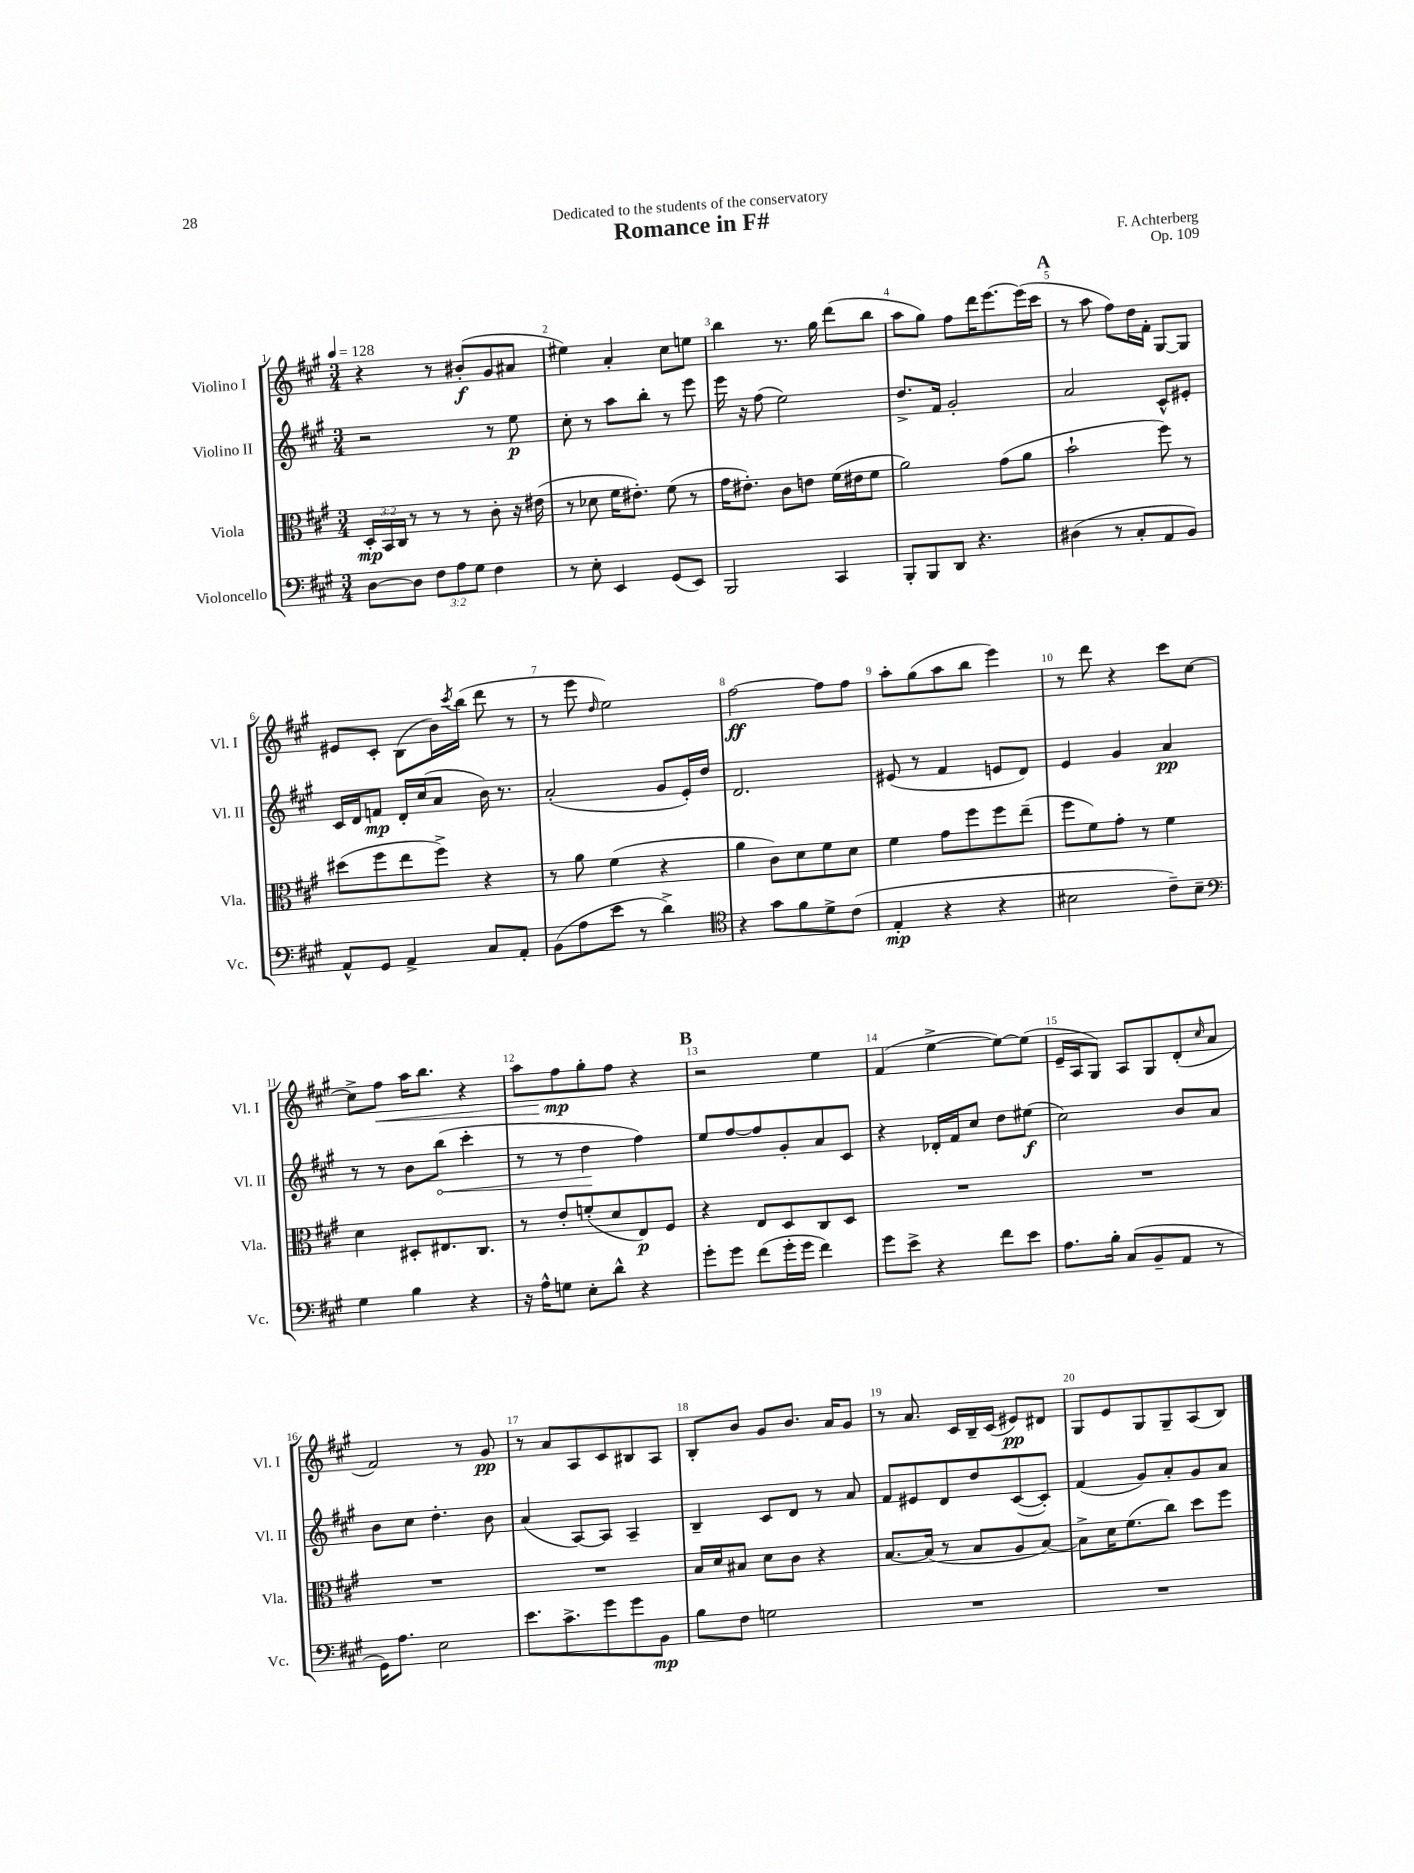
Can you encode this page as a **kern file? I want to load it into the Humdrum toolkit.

**kern	**dynam	**kern	**dynam	**kern	**dynam	**kern	**dynam
*part4	*part4	*part3	*part3	*part2	*part2	*part1	*part1
*staff4	*staff4	*staff3	*staff3	*staff2	*staff2	*staff1	*staff1
*I"Violoncello	*	*I"Viola	*	*I"Violino II	*	*I"Violino I	*
*I'Vc.	*	*I'Vla.	*	*I'Vl. II	*	*I'Vl. I	*
*clefF4	*	*clefC3	*	*clefG2	*	*clefG2	*
*k[f#c#g#]	*	*k[f#c#g#]	*	*k[f#c#g#]	*	*k[f#c#g#]	*
*M3/4	*	*M3/4	*	*M3/4	*	*M3/4	*
*MM128	*	*MM128	*	*MM128	*	*MM128	*
=1	=1	=1	=1	=1	=1	=1	=1
[8D\L	.	24D'/LL	mp	2r	.	4r	.
.	.	24BB/	.	.	.	.	.
.	.	24C#/JJ	.	.	.	.	.
8D\J]	.	8r	.	.	.	.	.
12F#\L	.	8r	.	.	.	8r	.
12A\	.	.	.	.	.	.	.
.	.	8r	.	.	.	(8b#X'/L	f
12G#\J	.	.	.	.	.	.	.
4F#\	.	8c#'\	.	8r	.	8g#/	.
.	.	16r	.	8ee\	p	8a#X/J	.
.	.	(16e#X\	.	.	.	.	.
=2	=2	=2	=2	=2	=2	=2	=2
8r	.	8r	.	8cc#'\	.	4ee#X\)	.
8E'\	.	8d-X\	.	8r	.	.	.
4EE/	.	16f#\KL	.	8aa\L	.	4a'/	.
.	.	8.e#X'\J)	.	.	.	.	.
.	.	.	.	8bb'\J	.	.	.
(8GG#/L	.	(8f#\	.	8r	.	8cc#\L	.
8EE/J)	.	8r	.	8eee\	.	8een\J	.
=3	=3	=3	=3	=3	=3	=3	=3
2BBB/	.	16g#\KL	.	16eee\	.	4bb\	.
.	.	8.e#X'\J)	.	16r	.	.	.
.	.	.	.	(8ff#\	.	.	.
.	.	8c#\L	.	2ee\)	.	8.r	.
.	.	8en\J	.	.	.	.	.
.	.	.	.	.	.	16gg#\	.
4CC#/	.	(16f#\LL	.	.	.	(8ddd\L	.
.	.	16e#X\J	.	.	.	.	.
.	.	8f#\J	.	.	.	8bb\J	.
=4	=4	=4	=4	=4	=4	=4	=4
8BBB'/L	.	2a\)	.	8.dd^/L	.	8aa\L	.
8BBB/	.	.	.	.	.	8gg#\J)	.
.	.	.	.	16f#/Jk	.	.	.
8DD/J	.	.	.	2g#'/	.	8ff#\L	.
4.r	.	.	.	.	.	16ddd\K	.
.	.	.	.	.	.	[8.eee\	.
.	.	(8g#\L	.	.	.	.	.
.	.	8a\J	.	.	.	(16eee\L]	.
.	.	.	.	.	.	16ccc#\JJ	.
!!LO:REH:place=s1:t=A
=5	=5	=5	=5	=5	=5	=5	=5
(4D#X\	.	2b`\	.	2a/	.	8r	.
.	.	.	.	.	.	8aa\	.
8r	.	.	.	.	.	8ff#\L)	.
8C#'/L	.	.	.	.	.	16dd\L	.
.	.	.	.	.	.	16f#'\JJ	.
8AA/	.	8ff#\)	.	8c#^^/L	.	[8G#/L	.
8BB/J)	.	8r	.	8e#X'/J	.	8G#/J]	.
!!LO:LB:g=z
=6	=6	=6	=6	=6	=6	=6	=6
8AA^^/L	.	(8dd#X\L	.	16c#/LL	.	8e#X/L	.
.	.	.	.	16d/J	.	.	.
8GG#/J	.	8ff#\	.	8fn/J	mp	8c#'/J	.
4AA^/	.	8ee\	.	16d'/LL	.	(8B\L	.
.	.	.	.	(16cc#/J	.	.	.
.	.	8ff#^\J)	.	8a/J	.	16b\L)	.
.	.	.	.	.	.	8qccc#/	.
.	.	.	.	.	.	(16bb\JJ	.
8C#/L	.	4r	.	16b\)	.	8ddd\	.
.	.	.	.	8.r	.	.	.
8AA'/J	.	.	.	.	.	8r	.
=7	=7	=7	=7	=7	=7	=7	=7
(8BB\L	.	8r	.	(2a'/	.	8r	.
8A\	.	8a\	.	.	.	8eee\	.
.	.	.	.	.	.	16qqdd/	.
8e\J	.	(4f#\	.	.	.	2ee\)	.
8r	.	.	.	.	.	.	.
4d^\)	.	4r	.	8g#/L	.	.	.
.	.	.	.	16e'/L)	.	.	.
.	.	.	.	16dd/JJ	.	.	.
=8	=8	=8	=8	=8	=8	=8	=8
*clefC4	*	*	*	*	*	*	*
4r	.	4a\	.	2.d/	.	[2ff#\	ff
8g#\L	.	8c#\L)	.	.	.	.	.
8f#\	.	8d\	.	.	.	.	.
8d^\	.	8f#\	.	.	.	8ff#\L]	.
(8c#\J	.	8d\J	.	.	.	8ff#\J	.
=9	=9	=9	=9	=9	=9	=9	=9
4E'/	mp	4f#\	.	(8e#X/	.	8aa'\L	.
.	.	.	.	8r	.	(8gg#\	.
4r	.	8g#\L	.	4f#/	.	8aa\	.
.	.	8ff#\	.	.	.	8bb\J	.
4r	.	8ff#\	.	8en/L	.	4eee\)	.
.	.	(8ee~\J	.	8d/J)	.	.	.
=10	=10	=10	=10	=10	=10	=10	=10
2B#X\	.	8ff#\L	.	4e/	.	8r	.
.	.	8f#\)	.	.	.	8ddd\	.
.	.	8g#'\J	.	4g#/	.	4r	.
.	.	8r	.	.	.	.	.
8c#~\L)	.	4f#\	.	4a/	pp	8ccc#\L	.
8B#~\J	.	.	.	.	.	[8cc#\J	.
!!LO:LB:g=z
=11	=11	=11	=11	=11	=11	=11	=11
*clefF4	*	*	*	*	*	*	*
4G#\	.	4d\	.	8r	.	8cc#^\L]	.
!	!	!	!	!	!	!	!LO:HP:b
.	.	.	.	8r	.	8ff#\J	<
4B\	.	8D#X'/L	.	8b\L	.	16aa\KL	.
.	.	.	.	.	.	8.bb\J	.
!	!	!	!	!	!LO:HP:b	!	!
.	.	8.E#X/	.	(8bb\J	<	.	.
4r	.	.	.	4ccc#'\	.	4r	.
.	.	8.C#/J	.	.	.	.	.
=12	=12	=12	=12	=12	=12	=12	=12
16r	.	8r	.	8r	.	8aa\L	.
16A^^\KL	.	.	.	.	.	.	.
8Gn\J	.	8e'/L	.	8r	.	8ff#\	mp
8E'\L	.	(8fn'/	.	4dd\	.	8gg#'\	[
8d^^\J	.	8d/	.	.	.	8ff#\J	.
4r	.	8E/)	p	4ff#\)	[	4r	.
.	.	8F#/J	.	.	.	.	.
!!LO:REH:place=s1:t=B
=13	=13	=13	=13	=13	=13	=13	=13
8g#'\L	.	4r	.	8ee/L	.	2r	.
8g#\J	.	.	.	[8ff#/	.	.	.
(8f#\L	.	8E/L	.	8ff#/]	.	.	.
16g#'\L	.	8D/	.	8g#'/	.	.	.
16g#\JJ	.	.	.	.	.	.	.
4f#\)	.	8C#/	.	8a/	.	4ee\	.
.	.	8D/J	.	8c#/J	.	.	.
=14	=14	=14	=14	=14	=14	=14	=14
8g#\L	.	2.r	.	4r	.	(4f#/	.
8e^\J	.	.	.	.	.	.	.
4r	.	.	.	16d-X'/LL	.	[4ee^\	.
.	.	.	.	16f#/J	.	.	.
.	.	.	.	8cc#/J	.	.	.
8f#\L	.	.	.	8dd\L	.	8ee\L_)	.
8e\J	.	.	.	(8ee#X\J	f	(8ee\J]	.
=15	=15	=15	=15	=15	=15	=15	=15
8.A\L	.	2.r	.	2cc#\)	.	16e~/LL	.
.	.	.	.	.	.	16A/J	.
.	.	.	.	.	.	8G#/J)	.
16B'\Jk	.	.	.	.	.	.	.
(8C#/L	.	.	.	.	.	8A/L	.
8BB~/	.	.	.	.	.	8G#/	.
8AA/J	.	.	.	8b/L	.	(8d'/	.
.	.	.	.	.	.	16qqcc#/	.
8r	.	.	.	8a/J	.	8a/J	.
!!LO:LB:g=z
=16	=16	=16	=16	=16	=16	=16	=16
16GG#\KL)	.	2.r	.	8b\L	.	2f#/)	.
8.A\J	.	.	.	.	.	.	.
.	.	.	.	8cc#\J	.	.	.
2E\	.	.	.	4.dd'\	.	.	.
.	.	.	.	.	.	8r	.
.	.	.	.	8b\	.	8g#/	pp
=17	=17	=17	=17	=17	=17	=17	=17
8.e\L	.	2.r	.	(4a/	.	8r	.
.	.	.	.	.	.	8a/L	.
8.c#^\	.	.	.	.	.	.	.
.	.	.	.	[8A/L)	.	8A/	.
8g#\	.	.	.	8A/J]	.	8c#/	.
8g#\	.	.	.	4A~/	.	8B#X/	.
8BB\J	mp	.	.	.	.	8A/J	.
=18	=18	=18	=18	=18	=18	=18	=18
8B\L	.	16B/LL	.	4B~/	.	8B'/L	.
.	.	16d/J	.	.	.	.	.
8F#\J	.	8B#X/J	.	.	.	8b/J	.
2Gn\	.	8d\L	.	8c#/L	.	8g#/L	.
.	.	8c#\J	.	8d/J	.	8.b/J	.
.	.	4r	.	8r	.	.	.
.	.	.	.	.	.	16a/KL	.
.	.	.	.	8a/	.	8g#/J	.
=19	=19	=19	=19	=19	=19	=19	=19
2.r	.	[8.B/L	.	8f#/L	.	8r	.
.	.	.	.	8e#X/	.	8.a/	.
.	.	(16B/Jk]	.	.	.	.	.
.	.	8r	.	8d/	.	.	.
.	.	.	.	.	.	16c#/LL	.
.	.	8B/L	.	8dd/	.	16B~/	.
.	.	.	.	.	.	(16c#/JJ	.
.	.	8A/	.	([8c#/	.	8e#X/L)	pp
.	.	[8B/J)	.	8c#'/J])	.	8d#X/J	.
=20	=20	=20	=20	=20	=20	=20	=20
2.r	.	8B^\L]	.	(4f#/	.	8G#/L	.
.	.	16d\K	.	.	.	8e/	.
.	.	(8.f#\	.	.	.	.	.
.	.	.	.	8g#/L)	.	8G#/	.
.	.	8cc#\J)	.	8a'/	.	8G#~/	.
.	.	8dd\L	.	8g#/	.	(8A/	.
.	.	8ff#\J	.	8a/J	.	8B/J)	.
==	==	==	==	==	==	==	==
*-	*-	*-	*-	*-	*-	*-	*-
